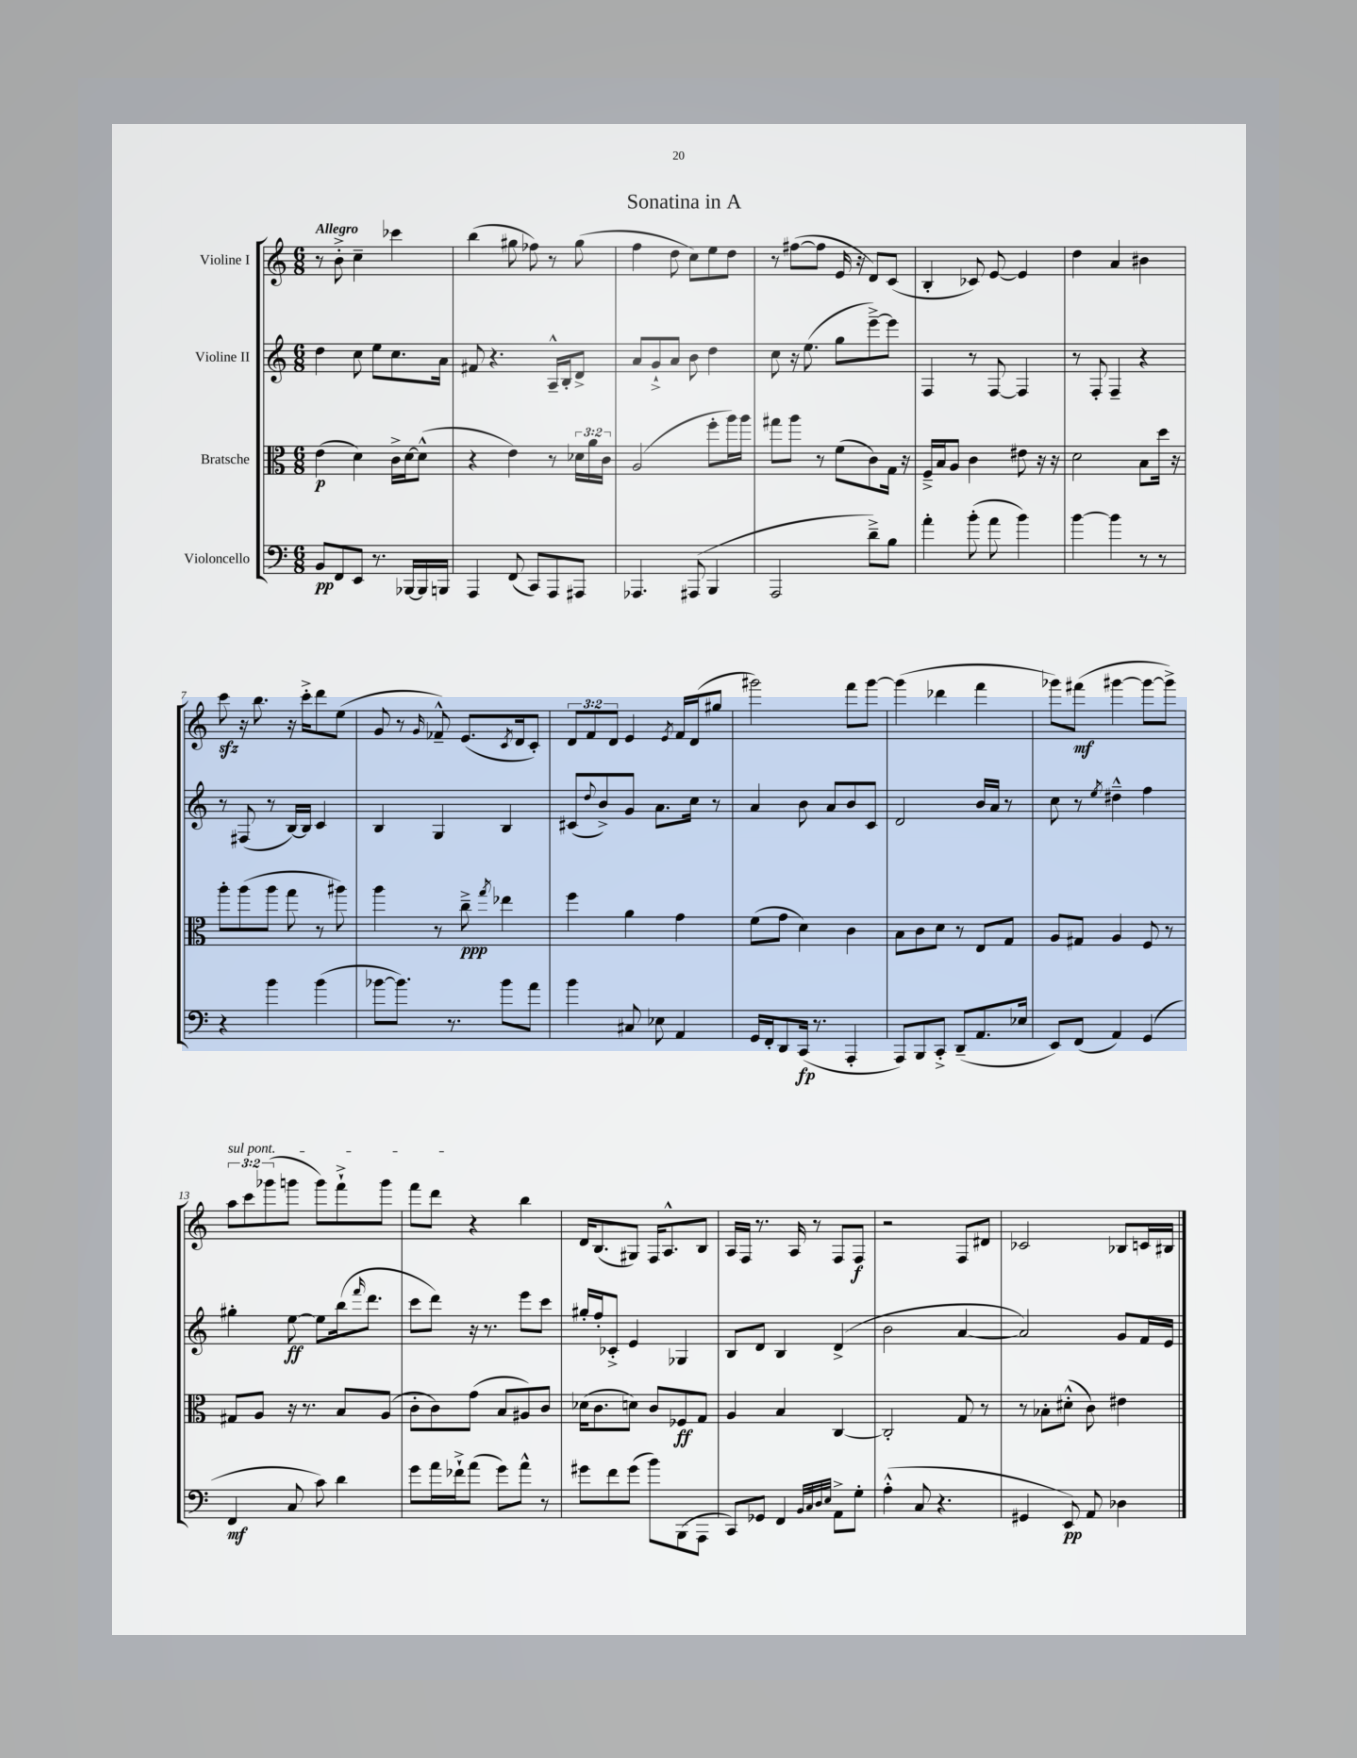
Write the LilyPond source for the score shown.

\header { title = "Sonatina in A" }
<<
\new StaffGroup <<
\new Staff = "s0" \with { instrumentName = "Violine I" } {
    \clef treble \key c \major \numericTimeSignature \time 6/8 \override Staff.TupletNumber.text = #tuplet-number::calc-fraction-text \tempo "Allegro"
    r8 b'8-.-> c''4-- ces'''4 |
    b''4( gis''8 fes''8) r8 gis''8( |
    f''4 d''8 c''8) e''8 d''8 |
    r8 fis''8~( fis''8 e'16 r16 d'8) c'8( |
    b4-. ces'8) e'8~ e'4 |
    d''4 a'4 bis'4 |
    c'''8\sfz r16 b''8. r16 c'''16-.-> d'''8 e''8( |
    g'8 r8 \grace { g'16 } fes'8---^) e'8.( \acciaccatura { c'8 } d'16 c'8-.) |
    \tuplet 3/2 { d'8 f'8 d'8 } e'4 \acciaccatura { e'8 } f'16 d'16( gis''8 |
    gis'''2) f'''8 gis'''8~ |
    gis'''4( des'''4 f'''4 |
    ges'''8) fis'''8\mf( gis'''4~ gis'''8~ gis'''8->) |
    \tuplet 3/2 { \once \override TextSpanner.bound-details.left.text = \markup { \italic "sul pont." } a''8\startTextSpan c'''8 ges'''8( } g'''8 g'''8) f'''8-!-> g'''8 |
    f'''8 d'''8\stopTextSpan r4 b''4 |
    d'16 b8.( gis8) f16 a8.-^ b8 |
    a16 f16 r8. a16 r8 f8 f8\f |
    r2 f8 dis'8 |
    ces'2 bes8 c'16 bis16 \bar "|." |
}
\new Staff = "s1" \with { instrumentName = "Violine II" } {
    \clef treble \key c \major \numericTimeSignature \time 6/8
    d''4 c''8 e''8 c''8. a'16 |
    fis'8 r4. a16---^ b16-. d'8-> |
    a'8 g'8-!-> a'8 b'8 d''4 |
    c''8 r16 e''8.( g''8 e'''8~--->) e'''8 |
    f4 r8 f8~ f4 |
    r8 f8-. f4-- r4 |
    r8 fis8( r8 b16~) b16 c'4 |
    b4 g4 b4 |
    cis'8( \appoggiatura { d''8 } b'8->) g'8 a'8. c''16 r8 |
    a'4 b'8 a'8 b'8 c'8 |
    d'2 b'16 a'16 r8 |
    c''8 r8 \acciaccatura { e''8 } dis''4---^ f''4 |
    gis''4-. e''8~\ff e''8 b''16( \grace { f'''16 } d'''8. |
    c'''8 d'''8) r16 r8. e'''8 c'''8 |
    gis''16-. f''16-. ces'8-.-> e'4 ges4 |
    b8 d'8 b4 d'4->( |
    b'2 a'4~ |
    a'2) g'8 f'16 e'16 \bar "|." |
}
\new Staff = "s2" \with { instrumentName = "Bratsche" } {
    \clef alto \key c \major \numericTimeSignature \time 6/8 \override Staff.TupletNumber.text = #tuplet-number::calc-fraction-text
    e'4\p( d'4) c'16-> d'16~ d'8-^( |
    r4 e'4) r8 \tuplet 3/2 { des'16 a'16 c'16 } |
    a2( f''8-. a''16) a''16 |
    gis''8 a''8 r8 f'8( c'8) g16 r16 |
    f16---> b16 a8 c'4 eis'8 r16 r16 |
    d'2 b8 d''16 r16 |
    a''8-. a''8( a''8 g''8 r8 ais''8) |
    a''4 r8 c''8--->\ppp \acciaccatura { g''8 } ees''4 |
    f''4 a'4 g'4 |
    f'8( g'8 d'4) c'4 |
    b8 c'8 d'8 r8 e8 g8 |
    a8 gis8 a4 f8 r8 |
    gis8 a8 r16 r8. b8 a8( |
    c'8-. c'8) g'8( b8 ais8) c'8 |
    des'16( c'8. d'8) c'8 fes8\ff g8 |
    a4 b4 c4~ |
    c2-. g8 r8 |
    r8 bes8-. dis'8-.-^( c'8) eis'4 \bar "|." |
}
\new Staff = "s3" \with { instrumentName = "Violoncello" } {
    \clef bass \key c \major \numericTimeSignature \time 6/8
    b,8\pp f,8 e,8 r8. bes,,16~ bes,,16 b,,16 |
    a,,4 f,8( c,8) a,,8 ais,,8 |
    aes,,4. ais,,8( b,,4 |
    a,,2 d'8--->) b8 |
    a'4-. b'8-.( a'8 b'4) |
    b'4~ b'4 r8 r8 |
    r4 b'4 b'4( |
    bes'8~ bes'8.) r8. bes'8 a'8 |
    b'4 cis8 ees8 a,4 |
    g,16 f,16-. d,8 c,16\fp( r8. a,,4-. |
    a,,8) b,,8 c,8-.-> d,8--( a,8. ees16 |
    e,8) f,8( a,4) g,4( |
    f,4\mf c8 c'8) d'4 |
    g'8 a'16 fes'16-!-> a'8( g'8) a'8-^ r8 |
    gis'8 f'8 gis'8( b'8) b,,8( a,,8 |
    c,8) ges,8 f,4 \grace { b,32 c32 d32 e32 } a,8-> g8-. |
    a4-.-^( c8 r4. |
    gis,4 e,8\pp) a,8 des4 \bar "|." |
}
>>
>>
